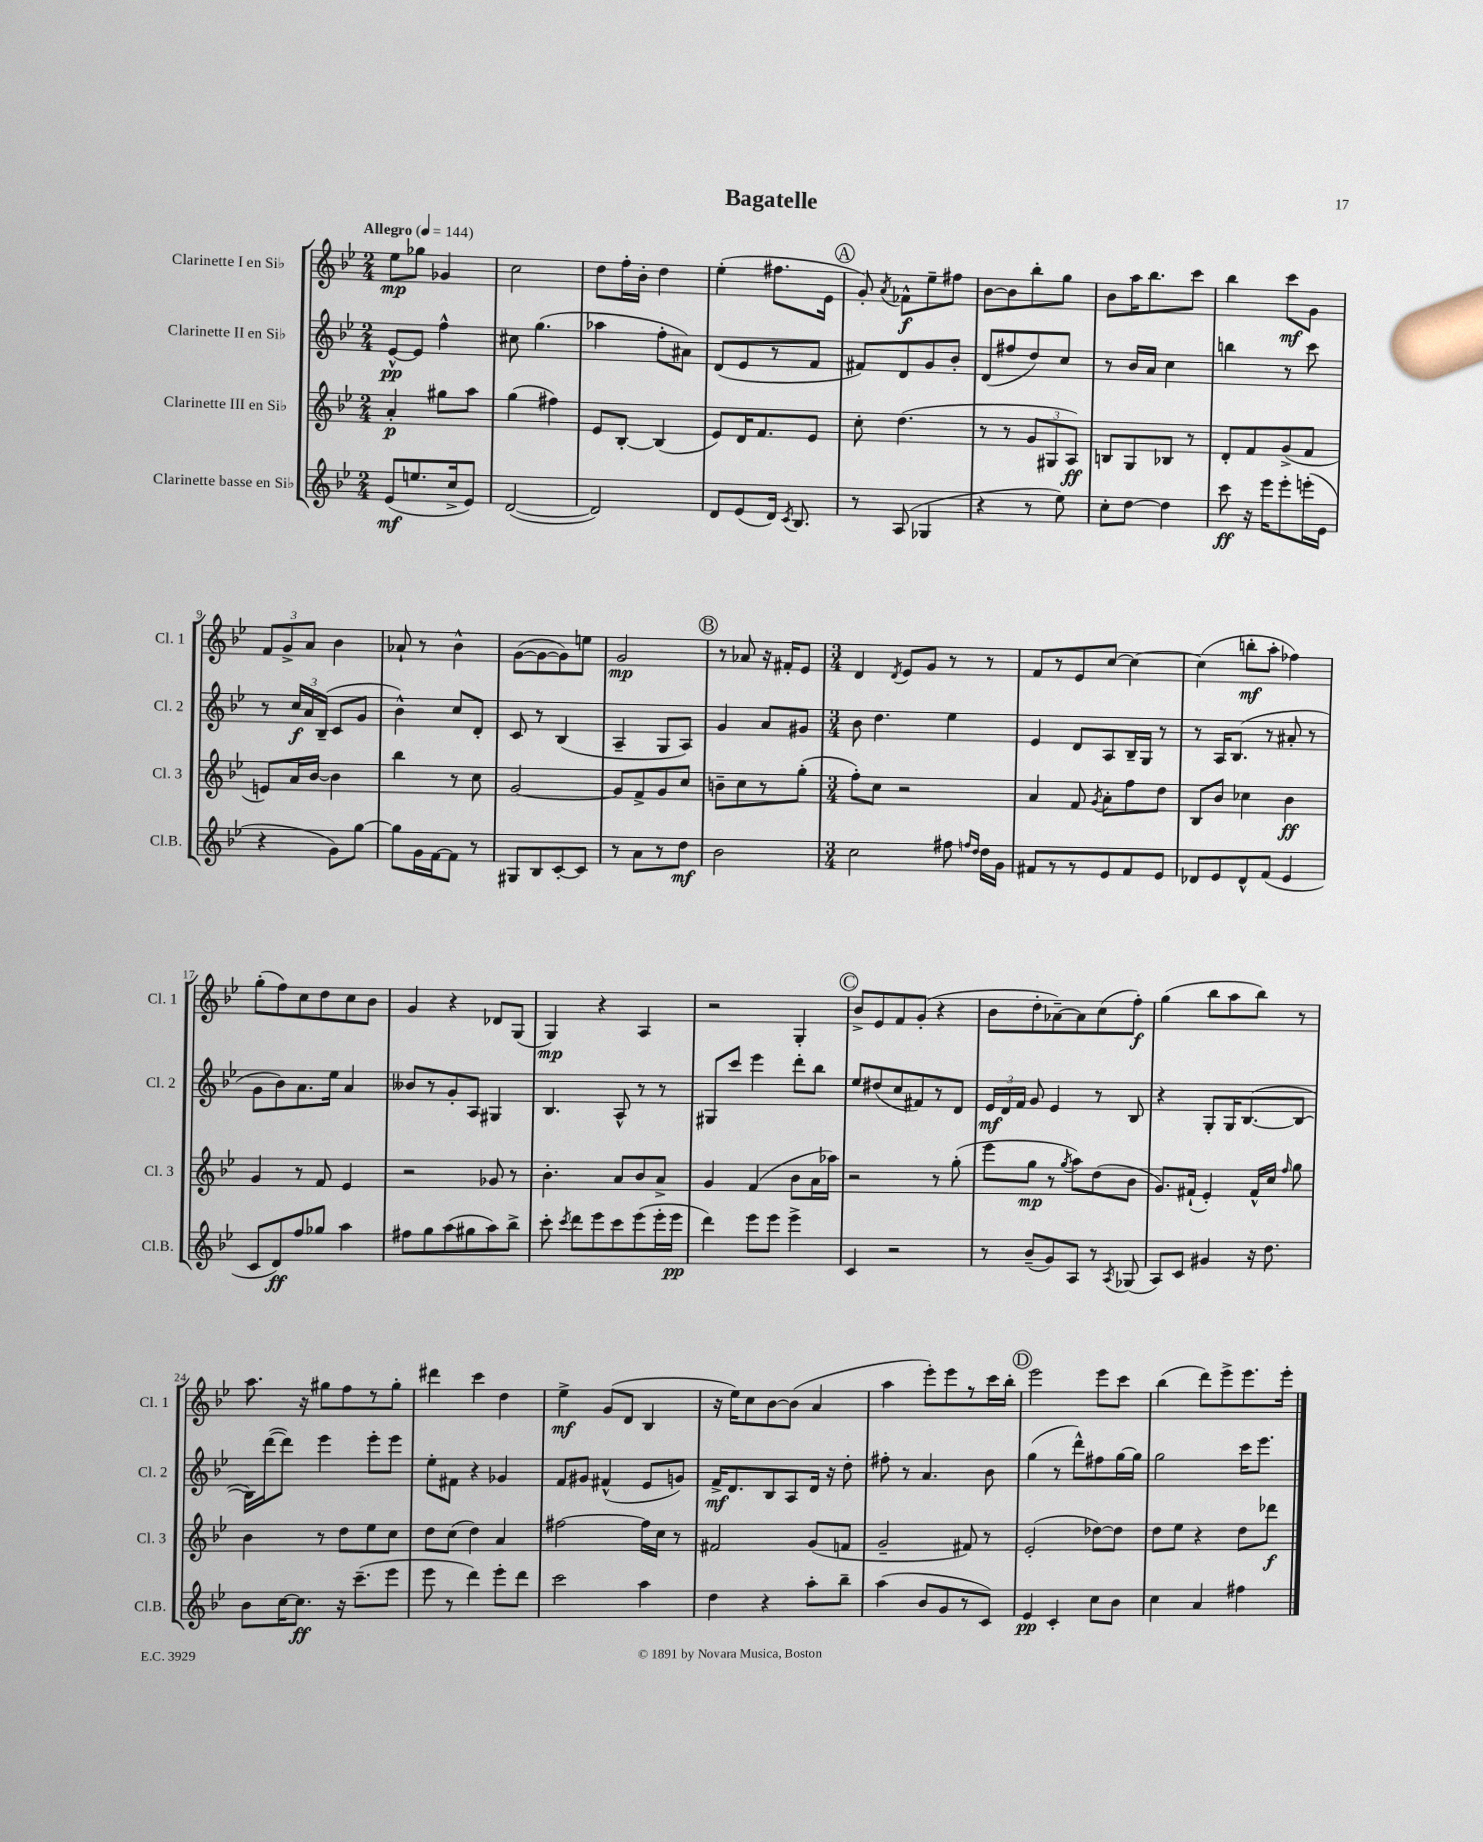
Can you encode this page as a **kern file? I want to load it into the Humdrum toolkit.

**kern	**dynam	**kern	**dynam	**kern	**dynam	**kern	**dynam
*part4	*part4	*part3	*part3	*part2	*part2	*part1	*part1
*staff4	*staff4	*staff3	*staff3	*staff2	*staff2	*staff1	*staff1
*I"Clarinette basse en Si♭	*	*I"Clarinette III en Si♭	*	*I"Clarinette II en Si♭	*	*I"Clarinette I en Si♭	*
*I'Cl.B.	*	*I'Cl. 3	*	*I'Cl. 2	*	*I'Cl. 1	*
*clefG2	*	*clefG2	*	*clefG2	*	*clefG2	*
*k[b-e-]	*	*k[b-e-]	*	*k[b-e-]	*	*k[b-e-]	*
*M2/4	*	*M2/4	*	*M2/4	*	*M2/4	*
*MM144	*	*MM144	*	*MM144	*	*MM144	*
=1	=1	=1	=1	=1	=1	=1	=1
!	!	!	!	!	!	!LO:TX:a:B:t=Allegro	!
(8e-/L	mf	4a'/	p	[8e-^^/L	pp	8ee-\L	mp
8.een/	.	.	.	8e-/J]	.	8gg-X\J	.
.	.	8gg#X\L	.	4ff^^\	.	4g-X/	.
16cc^/k	.	.	.	.	.	.	.
8e-/J)	.	8aa\J	.	.	.	.	.
=2	=2	=2	=2	=2	=2	=2	=2
([2d/	.	(4gg\	.	8cc#X\	.	2cc\	.
.	.	.	.	(4.gg\	.	.	.
.	.	4ff#X\)	.	.	.	.	.
=3	=3	=3	=3	=3	=3	=3	=3
2d/])	.	8e-/L	.	4aa-X\	.	8dd\L	.
.	.	[8B-'/J	.	.	.	16ff'\L	.
.	.	.	.	.	.	16b-'\JJ	.
.	.	(4B-/]	.	8ff'\L	.	4dd\	.
.	.	.	.	8a#X\J)	.	.	.
=4	=4	=4	=4	=4	=4	=4	=4
8d/L	.	8e-/L)	.	(8d/L	.	(4ee-'\	.
(8e-/	.	16d/K	.	8e-/	.	.	.
.	.	8.f/	.	.	.	.	.
16d/Jk)	.	.	.	8r	.	8.ff#X\L	.
8qc/	.	.	.	.	.	.	.
8.B-/	.	.	.	.	.	.	.
.	.	8e-/J	.	8f/J	.	.	.
.	.	.	.	.	.	16e-\Jk	.
!!LO:REH:place=s1:t=A
=5	=5	=5	=5	=5	=5	=5	=5
8r	.	8cc'\	.	8f#X/L)	.	8g'/)	.
.	.	.	.	.	.	8qa/	.
(8A/	.	(4.dd\	.	8d/	.	8f-X^^\L	f
4G-X/	.	.	.	8g/	.	8ee-~\	.
.	.	.	.	8b-'/J	.	8ff#X\J	.
=6	=6	=6	=6	=6	=6	=6	=6
4r	.	8r	.	(8d/L	.	[8b-\L	.
.	.	8r	.	8ff#X/	.	8b-\]	.
8r	.	12g/L	.	8dd/)	.	8bb-'\	.
.	.	12G#X/	.	.	.	.	.
8ee-\)	.	.	.	8cc/J	.	8gg\J	.
.	.	12A/J)	ff	.	.	.	.
=7	=7	=7	=7	=7	=7	=7	=7
8cc'\L	.	8Bn/L	.	8r	.	8b-\L	.
[8dd\J	.	8G/	.	16b-/LL	.	16aa\K	.
.	.	.	.	16a/JJ	.	8.bb-\	.
4dd\]	.	8B-X/J	.	4cc\	.	.	.
.	.	8r	.	.	.	8ccc\J	.
=8	=8	=8	=8	=8	=8	=8	=8
8ccc\	ff	8d'/L	.	4bbn\	.	4bb-\	.
16r	.	8f/	.	.	.	.	.
16eee-\KL	.	.	.	.	.	.	.
8eee-'\	.	(8g^/	.	8r	.	8ccc\L	mf
(16eeen'\L	.	8f/J	.	8ccc\	.	8g\J	.
16e-\JJ	.	.	.	.	.	.	.
!!LO:LB:g=z
=9	=9	=9	=9	=9	=9	=9	=9
4r	.	8en/L)	.	8r	.	12f/L	.
.	.	.	.	.	.	12g^/	.
.	.	16a/L	.	24cc/LL	f	.	.
.	.	.	.	24a/	.	12a/J	.
.	.	[16b-/JJ	.	.	.	.	.
.	.	.	.	(24B-~/JJ	.	.	.
8g\L)	.	4b-\]	.	8c/L	.	4b-\	.
[8gg\J	.	.	.	8g/J	.	.	.
=10	=10	=10	=10	=10	=10	=10	=10
8gg\L]	.	4bb-\	.	4b-^^\)	.	8a-X`/	.
16g\L	.	.	.	.	.	8r	.
[16f\J	.	.	.	.	.	.	.
8f\J]	.	8r	.	8cc/L	.	4b-^^\	.
8r	.	8cc\	.	8d'/J	.	.	.
=11	=11	=11	=11	=11	=11	=11	=11
8G#X/L	.	[2g/	.	8c/	.	([8g\L	.
8B-/	.	.	.	8r	.	8g\_	.
[8c'/	.	.	.	(4B-/	.	8g\])	.
8c/J]	.	.	.	.	.	8een\J	.
=12	=12	=12	=12	=12	=12	=12	=12
8r	.	8g/L]	.	4A~/	.	2g/	mp
8a\L	.	8f^/	.	.	.	.	.
8r	.	8g/	.	8G/L	.	.	.
8dd\J	mf	8cc/J	.	8A/J)	.	.	.
!!LO:REH:place=s1:t=B
=13	=13	=13	=13	=13	=13	=13	=13
2b-\	.	8bn~\L	.	4g/	.	8r	.
.	.	8cc\	.	.	.	8a-X/	.
.	.	8r	.	8a/L	.	16r	.
.	.	.	.	.	.	16f#X'/KL	.
.	.	(8gg'\J	.	8g#X/J	.	8e-/J	.
=14	=14	=14	=14	=14	=14	=14	=14
*M3/4	*	*M3/4	*	*M3/4	*	*M3/4	*
2cc\	.	8ff'\L)	.	8b-\	.	4d/	.
.	.	8cc\J	.	4.dd\	.	.	.
.	.	.	.	.	.	8qd/	.
.	.	2r	.	.	.	8e-/L	.
.	.	.	.	.	.	8g/J	.
8ff#X\	.	.	.	4ee-\	.	8r	.
16qqffn/LL	.	.	.	.	.	.	.
16qqdd/JJ	.	.	.	.	.	.	.
16dd\LL	.	.	.	.	.	8r	.
16g\JJ	.	.	.	.	.	.	.
=15	=15	=15	=15	=15	=15	=15	=15
8f#X/L	.	4a/	.	4e-/	.	8f/L	.
8r	.	.	.	.	.	8r	.
8r	.	8f/	.	8d/L	.	8e-/	.
.	.	8qg/	.	.	.	.	.
8e-/	.	8a'\L	.	8A/	.	[8cc/J	.
8f#/	.	8ff\	.	16B-~/L	.	4cc\_	.
.	.	.	.	16G/JJ	.	.	.
8e-/J	.	8dd\J	.	8r	.	.	.
=16	=16	=16	=16	=16	=16	=16	=16
8d-X/L	.	8B-/L	.	8r	.	(4cc\]	.
8e-/	.	8b-/J	.	16A/KL	.	.	.
.	.	.	.	(8.B-/J	.	.	.
8d-^^/	.	4cc-X\	.	.	.	8bbn'\L	mf
(8f/J	.	.	.	8r	.	8aa'\J	.
4e-/	.	4b-\	ff	8a#X'/	.	4ff-X\)	.
.	.	.	.	8r	.	.	.
!!LO:LB:g=z
=17	=17	=17	=17	=17	=17	=17	=17
8c/L	.	4g/	.	8g\L	.	(8gg'\L	.
8d/)	ff	.	.	8b-\)	.	8ff\)	.
8ff/	.	8r	.	8.a\	.	8cc\	.
8gg-X/J	.	8f/	.	.	.	8dd\	.
.	.	.	.	16ee-\Jk	.	.	.
4aa\	.	4e-/	.	4a/	.	8cc\	.
.	.	.	.	.	.	8b-\J	.
=18	=18	=18	=18	=18	=18	=18	=18
8ff#X\L	.	2r	.	8b--X/L	.	4g/	.
8gg\	.	.	.	8r	.	.	.
(8aa\	.	.	.	8g'/	.	4r	.
8gg#X\	.	.	.	8A/J	.	.	.
8aa\)	.	8g-X/	.	4G#X/	.	8d-X/L	.
8bb-^\J	.	8r	.	.	.	(8G/J	.
=19	=19	=19	=19	=19	=19	=19	=19
8ccc'\	.	4.b-'\	.	4.B-/	.	4G/)	mp
8qccc/	.	.	.	.	.	.	.
8ddd\L	.	.	.	.	.	.	.
8eee-\	.	.	.	.	.	4r	.
8ccc\	.	8a/L	.	8A^^/	.	.	.
(8eee-\	.	8b-/	.	8r	.	4A/	.
16eee-'\L	.	8a^/J	.	8r	.	.	.
16eee-\JJ	pp	.	.	.	.	.	.
=20	=20	=20	=20	=20	=20	=20	=20
4ddd\)	.	4g/	.	8G#X/L	.	2r	.
.	.	.	.	8ccc/J	.	.	.
8eee-\L	.	(4f/	.	4eee-\	.	.	.
8eee-\J	.	.	.	.	.	.	.
4eee-^\	.	8b-\L	.	8ddd'\L	.	4G'/	.
.	.	16a\L	.	8bb-\J	.	.	.
.	.	16aa-X\JJ)	.	.	.	.	.
!!LO:REH:place=s1:t=C
=21	=21	=21	=21	=21	=21	=21	=21
4c/	.	2r	.	8ee-/L	.	8b-^/L	.
.	.	.	.	(8dd#X/	.	8e-/	.
2r	.	.	.	8cc/	.	8f/	.
.	.	.	.	8f#X/)	.	(8g'/J	.
.	.	8r	.	8r	.	4r	.
.	.	(8gg'\	.	8d/J	.	.	.
=22	=22	=22	=22	=22	=22	=22	=22
8r	.	8eee-\L	.	24e-/LL	mf	8b-\L	.
.	.	.	.	24d/	.	.	.
.	.	.	.	24f/JJ	.	.	.
(8b-~/L	.	8gg\J	mp	8g/	.	8dd'\	.
8g/)	.	8r	.	4e-/	.	[8a-X~\)	.
.	.	8qgg/	.	.	.	.	.
8A/J	.	8aa\L)	.	.	.	8a-\]	.
8r	.	(8dd\	.	8r	.	(8cc\	.
8qA/	.	.	.	.	.	.	.
(8G-X/	.	8b-\J	.	8B-/	.	8ff'\J)	f
=23	=23	=23	=23	=23	=23	=23	=23
8A/L)	.	8.g/L)	.	4r	.	(4gg\	.
8c/J	.	.	.	.	.	.	.
.	.	(16f#X`/Jk	.	.	.	.	.
4g#X/	.	4e-'/)	.	8G'/L	.	8bb-\L	.
.	.	.	.	16G/K	.	8aa\	.
.	.	.	.	([8.B-/	.	.	.
16r	.	16f#^^/LL	.	.	.	8bb-\J)	.
8.dd\	.	16cc/JJ	.	.	.	.	.
.	.	16qqff/	.	.	.	.	.
.	.	8gg\	.	8B-/J_	.	8r	.
!!LO:LB:g=z
=24	=24	=24	=24	=24	=24	=24	=24
8b-\L	.	4b-\	.	16B-\LL])	.	8.aa\	.
.	.	.	.	([16ddd\J	.	.	.
[16cc\K	.	.	.	8ddd\J])	.	.	.
8.cc\J]	ff	.	.	.	.	16r	.
.	.	8r	.	4eee-\	.	8gg#X\L	.
16r	.	8dd\L	.	.	.	8ff\	.
(8.ccc~\L	.	.	.	.	.	.	.
.	.	8ee-\	.	8eee-'\L	.	8r	.
8eee-\J	.	8cc\J	.	8eee-\J	.	8gg#'\J	.
=25	=25	=25	=25	=25	=25	=25	=25
8eee-\	.	8dd\L	.	8ee-'\L	.	4ddd#X\	.
8r	.	(8cc\J	.	8f#X\J	.	.	.
4ddd\)	.	4dd\)	.	4r	.	4ccc\	.
8eee-'\L	.	4a/	.	4g-X/	.	4dd\	.
8ddd\J	.	.	.	.	.	.	.
=26	=26	=26	=26	=26	=26	=26	=26
2ccc\	.	[2ff#X\	.	8f/L	.	4ee-^\	mf
.	.	.	.	8g#X/J	.	.	.
.	.	.	.	(4f#X^^/	.	(8g/L	.
.	.	.	.	.	.	8d/J	.
4aa\	.	16ff#\LL]	.	8e-/L	.	4B-/	.
.	.	16cc\JJ	.	.	.	.	.
.	.	8r	.	8gn/J)	.	.	.
=27	=27	=27	=27	=27	=27	=27	=27
4dd\	.	2f#X/	.	16f^/KL	mf	16r	.
.	.	.	.	8.d/	.	16ee-\KL)	.
.	.	.	.	.	.	8cc\	.
4r	.	.	.	8B-/	.	[8b-\	.
.	.	.	.	8A/	.	(8b-\J]	.
8aa'\L	.	(8g/L	.	16d/Jk	.	4a/	.
.	.	.	.	16r	.	.	.
8bb-~\J	.	8fn/J	.	8dd'\	.	.	.
=28	=28	=28	=28	=28	=28	=28	=28
(4aa\	.	2g~/	.	8ff#X'\	.	4aa\	.
.	.	.	.	8r	.	.	.
8b-/L	.	.	.	4.a/	.	8eee-'\L)	.
8g/	.	.	.	.	.	8eee-\	.
8r	.	8f#X/)	.	.	.	8r	.
8c/J)	.	8r	.	8b-\	.	16ccc\L	.
.	.	.	.	.	.	16bb-'\JJ	.
!!LO:REH:place=s1:t=D
=29	=29	=29	=29	=29	=29	=29	=29
4e-/	pp	(2e-'/	.	(4gg\	.	2eee-\	.
4c'/	.	.	.	8r	.	.	.
.	.	.	.	8ddd^^\L)	.	.	.
8cc\L	.	[8dd-X\L)	.	8ff#X\	.	8eee-\L	.
8b-\J	.	8dd-\J]	.	[16gg\L	.	8ccc\J	.
.	.	.	.	16gg\JJ]	.	.	.
=30	=30	=30	=30	=30	=30	=30	=30
4cc\	.	8dd\L	.	2gg\	.	(4bb-\	.
.	.	8ee-\J	.	.	.	.	.
4a/	.	4r	.	.	.	8ddd\L)	.
.	.	.	.	.	.	8eee-^\	.
4ff#X\	.	8dd\L	.	16ccc\KL	.	8.eee-\	.
.	.	.	.	8.eee-\J	.	.	.
.	.	8ddd-X\J	f	.	.	.	.
.	.	.	.	.	.	16eee-'\Jk	.
==	==	==	==	==	==	==	==
*-	*-	*-	*-	*-	*-	*-	*-
